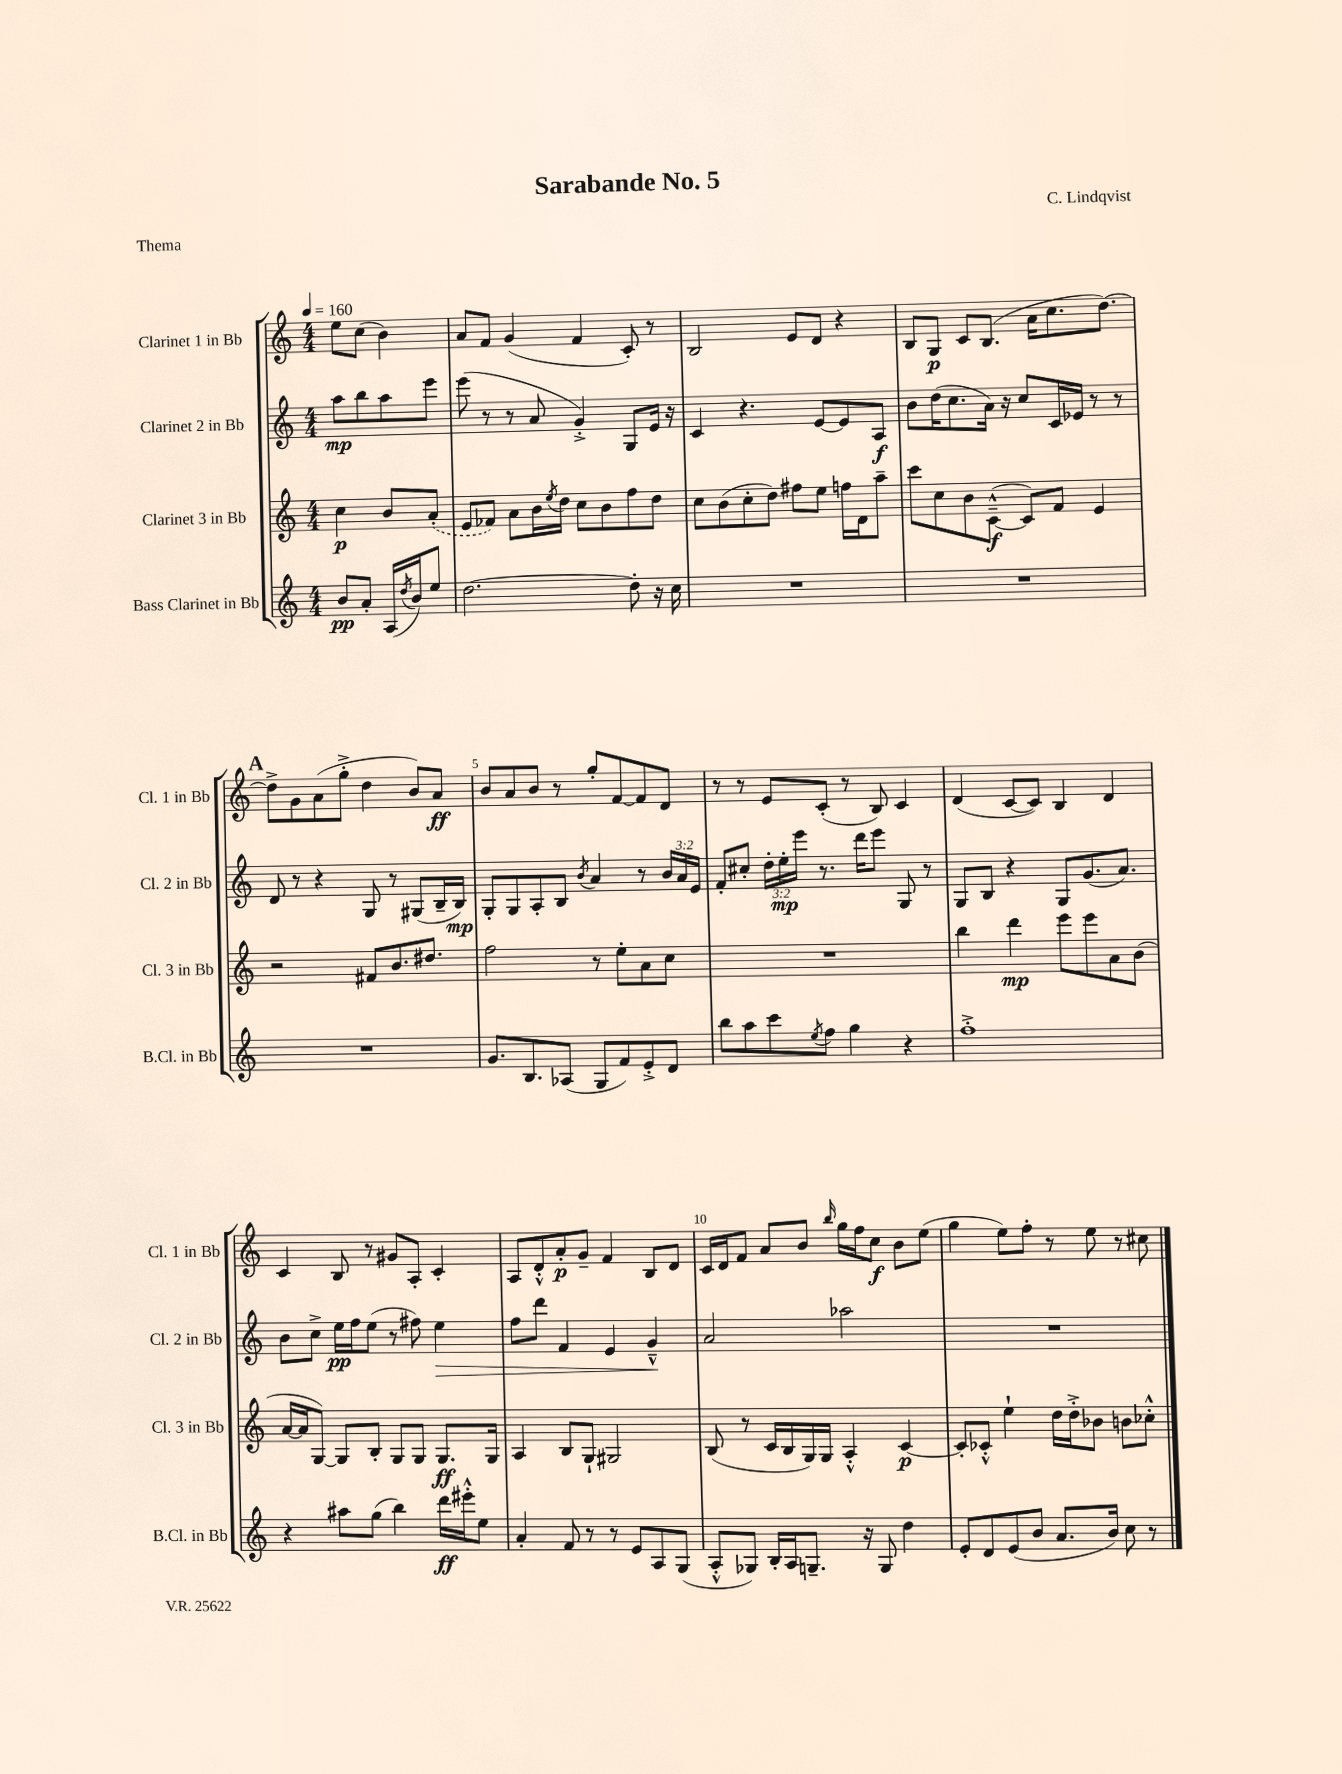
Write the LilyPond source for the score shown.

\header { title = "Sarabande No. 5" composer = "C. Lindqvist" piece = "Thema" }
<<
\new StaffGroup <<
\new Staff = "s0" \with { instrumentName = "Clarinet 1 in Bb" shortInstrumentName = "Cl. 1 in Bb" } {
    \clef treble \key c \major \numericTimeSignature \time 4/4 \partial 2 \tempo 4 = 160
    e''8 c''8( b'4) |
    a'8 f'8 g'4( f'4 c'8-.) r8 |
    b2 e'8 d'8 r4 |
    b8 g8\p c'8 b8.( a'16 c''8. d''8.~) |
    \mark \markup { \bold "A" } d''8-> g'8 a'8( g''8-.-> d''4 b'8) a'8\ff |
    b'8 a'8 b'8 r8 g''8-. f'8~ f'8 d'8 |
    r8 r8 e'8 c'8-.( r8 b8) c'4 |
    d'4( c'8~ c'8) b4 d'4 |
    c'4 b8 r8 gis'8 a8-. c'4-. |
    a8 d'8-.-^ a'8-.\p g'8-- f'4 b8 d'8 |
    c'16 d'16 f'8 a'8 b'8 \grace { b''16 } g''16 f''16 c''8\f b'8 e''8( |
    g''4 e''8) f''8-. r8 e''8 r8 cis''8 \bar "|." |
}
\new Staff = "s1" \with { instrumentName = "Clarinet 2 in Bb" shortInstrumentName = "Cl. 2 in Bb" } {
    \clef treble \key c \major \numericTimeSignature \time 4/4 \override Staff.TupletNumber.text = #tuplet-number::calc-fraction-text \partial 2
    a''8\mp b''8 a''8 e'''8 |
    e'''8( r8 r8 a'8 g'4-.->) g8 e'16 r16 |
    c'4 r4. e'8~ e'8 a8\f |
    b'8 d''16( c''8. a'16) r16 c''8 c'16 ees'16 r8 r8 |
    \mark \markup { \bold "A" } d'8 r8 r4 g8 r8 gis8( b16-- b16\mp) |
    g8-. g8 a8-. b8 \acciaccatura { b'8 } a'4 r8 \tuplet 3/2 { b'16 a'16 e'16 } |
    f'8-. cis''8-. \tuplet 3/2 { d''16-. e''16-.\mp e'''16 } r8. d'''16 e'''8 g8 r8 |
    g8 b8 r4 g8 g'8.( a'8.) |
    b'8 c''8-> e''16\pp f''16 e''8( r8 fis''8) e''4\> |
    f''8 d'''8 f'4 e'4 g'4---^\! |
    a'2 aes''2 |
    R1 \bar "|." |
}
\new Staff = "s2" \with { instrumentName = "Clarinet 3 in Bb" shortInstrumentName = "Cl. 3 in Bb" } {
    \clef treble \key c \major \numericTimeSignature \time 4/4 \partial 2
    c''4\p b'8 \once \slurDashed a'8-.( |
    e'8 fes'8) a'8 b'16 \acciaccatura { e''8 } d''16 c''8 b'8 f''8 d''8 |
    c''8 b'8( c''8-. d''8) fis''8 e''8 f''16 d'16 a''8-- |
    c'''8 c''8 b'8 c'8~---^\f( c'8) f'8 e'4 |
    \mark \markup { \bold "A" } r2 fis'8 b'8. dis''8. |
    f''2 r8 e''8-. a'8 c''8 |
    R1 |
    b''4 d'''4\mp e'''8 e'''8 a'8 b'8( |
    a'16~ a'16 g8~) g8 b8-. g8 g8 g8.\ff g16 |
    a4 b8 g8-! gis2 |
    b8( r8 c'16 b16 g16) g16 a4-.-^ c'4~\p |
    c'8-. ces'8-.-^ e''4-! d''16 d''16-.-> bes'8 b'8 ces''8-.-^ \bar "|." |
}
\new Staff = "s3" \with { instrumentName = "Bass Clarinet in Bb" shortInstrumentName = "B.Cl. in Bb" } {
    \clef treble \key c \major \numericTimeSignature \time 4/4 \partial 2
    b'8\pp a'8-. a16( \acciaccatura { d''8 } b'16) e''8 |
    d''2.~ d''8-. r16 c''16 |
    R1 |
    R1 |
    \mark \markup { \bold "A" } R1 |
    g'8. b8. aes8( g8 f'8) e'8-.-> d'8 |
    b''8 a''8 c'''8 \acciaccatura { e''8 } f''8 g''4 r4 |
    f''1-.-> |
    r4 ais''8 g''8( b''4) d'''16\ff eis'''16-.-^ e''8 |
    a'4-. f'8 r8 r8 e'8 a8 g8( |
    a8-.-^ ges8) b16-. a16 g8.-- r16 g8 d''4 |
    e'8-. d'8 e'8( b'8 a'8. b'16) c''8 r8 \bar "|." |
}
>>
>>
\layout { \context { \Score \override BarNumber.break-visibility = ##(#f #t #t) barNumberVisibility = #(every-nth-bar-number-visible 5) } }
